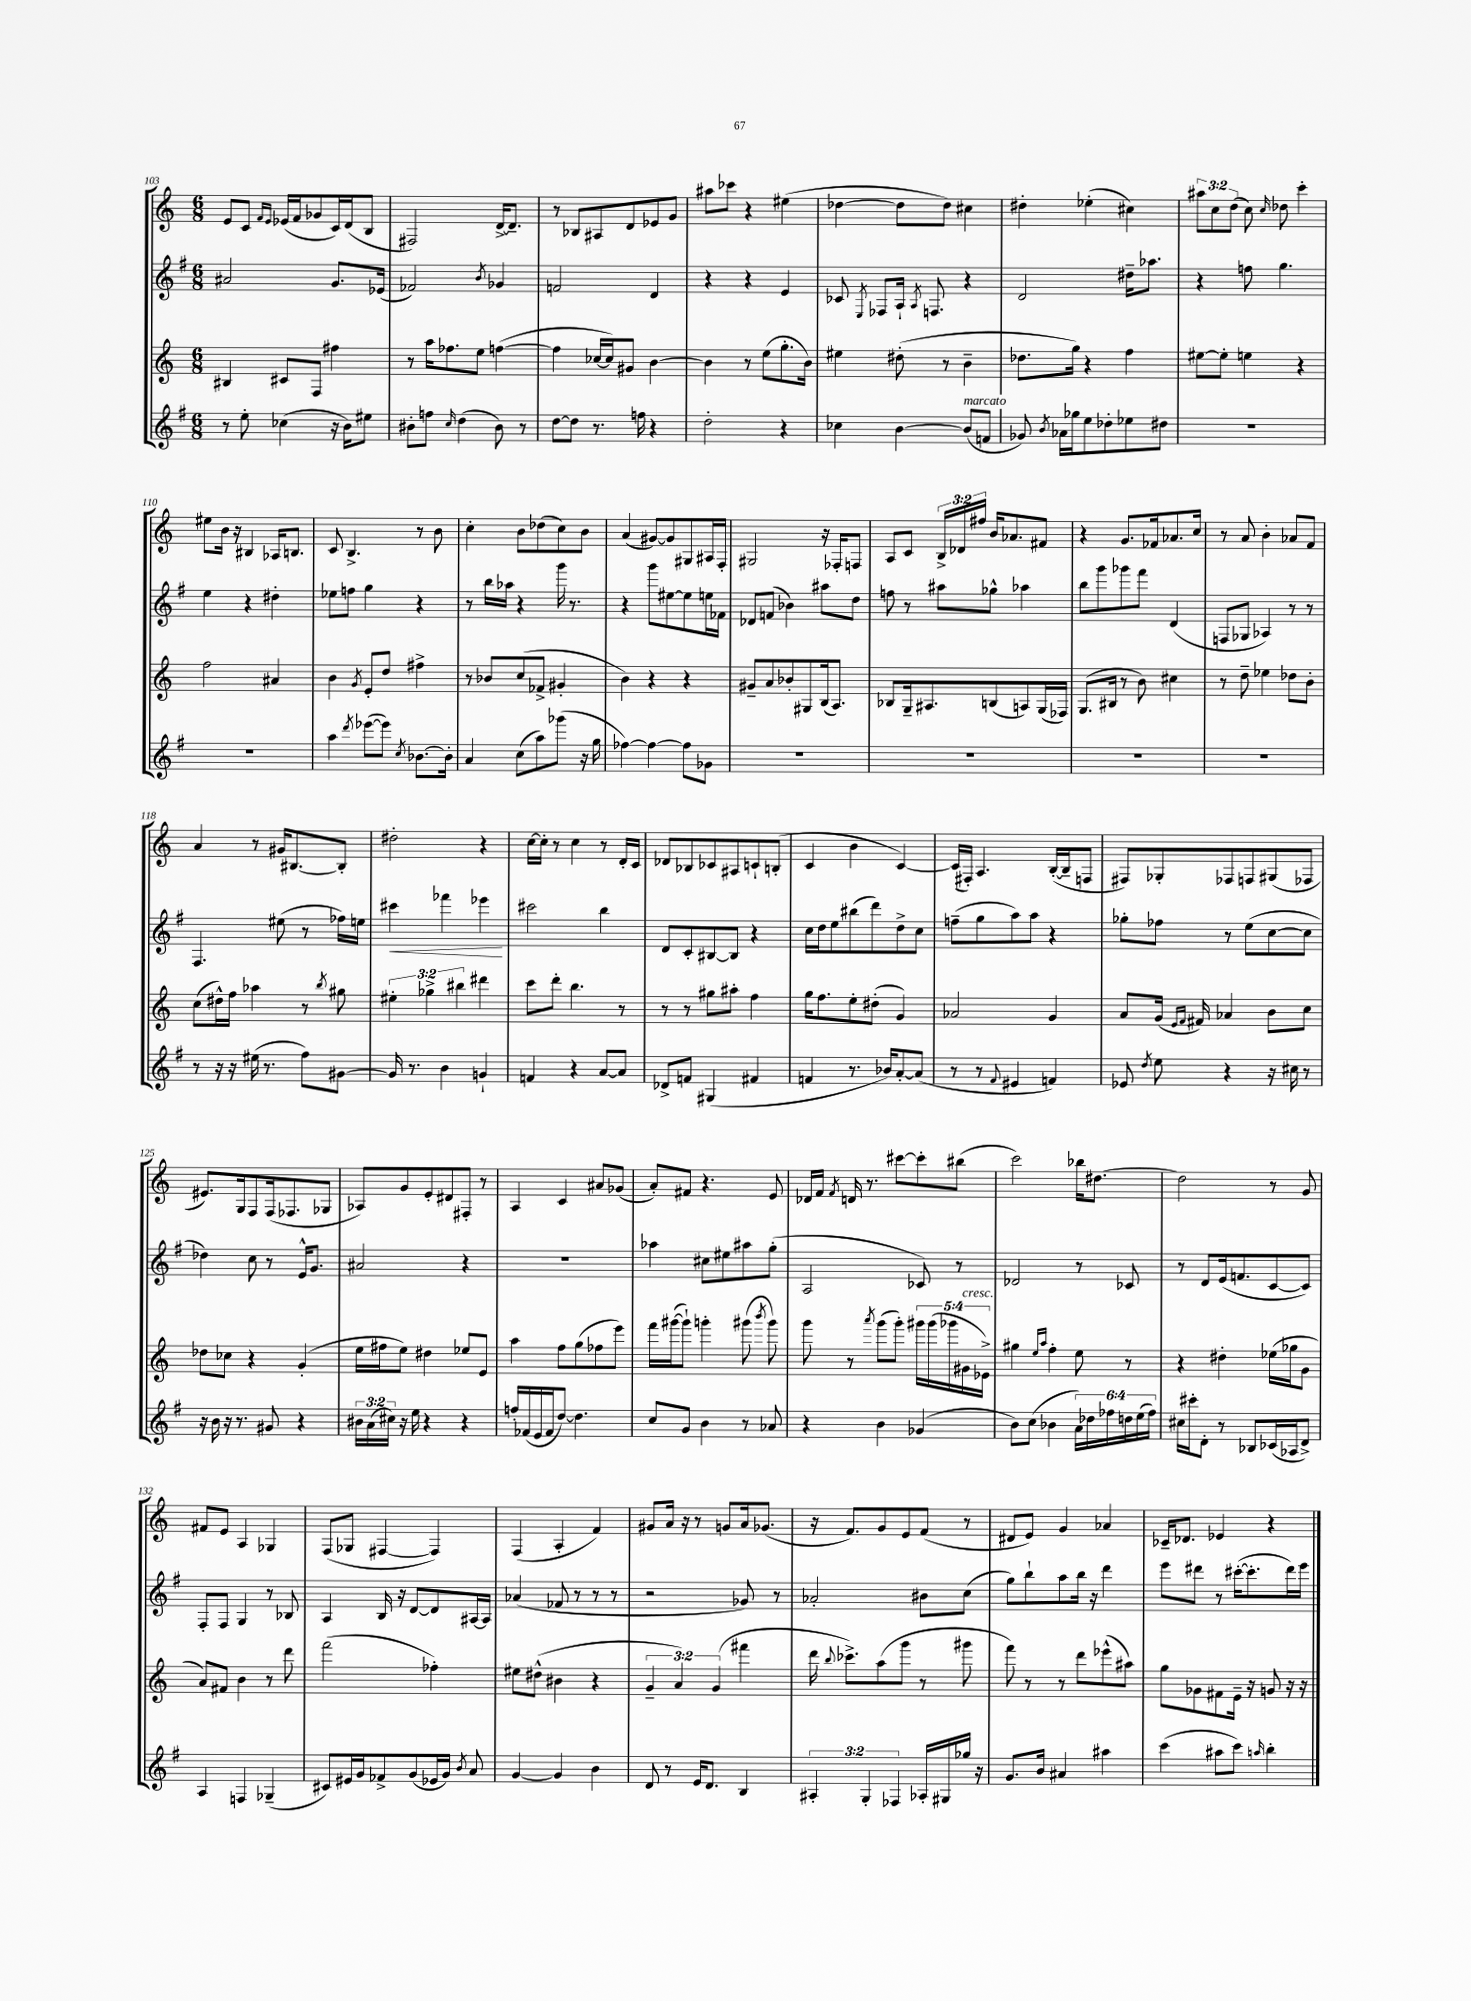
<<
\new StaffGroup <<
\new Staff = "s0" {
    \clef treble \key c \major \numericTimeSignature \time 6/8 \override Staff.TupletNumber.text = #tuplet-number::calc-fraction-text
    \autoBeamOff e'8[ c'8] \grace { f'16[ e'16] } ees'16[( f'16 ges'8 c'16) d'16( b8] |
    fis2) d'16[~-> d'8.]-- |
    r8 bes8[ ais8 d'8 ees'8 g'8] |
    ais''8[ ces'''8] r4 eis''4( |
    des''4~ des''8[ des''8]) cis''4 |
    dis''4-. ees''4-.( cis''4) |
    \tuplet 3/2 { ais''8[ c''8 d''8]( } c''8) \grace { c''16 } des''8 c'''4-. |
    eis''8[ b'16] r16 bis4 aes16[ b8.] |
    c'8 b4.-> r8 b'8 |
    c''4-. b'8[ des''8( c''8) b'8] |
    a'4( gis'8[~) gis'8 gis8 ais16 f16]-. |
    gis2 r16 fes16[-. f8] |
    a8[ c'8] \tuplet 3/2 { b16[-> des'16 fis''16] } b'16[ aes'8. fis'8] |
    r4 g'8.[ fes'16 aes'8. c''16] |
    r8 a'8 b'4-. aes'8[ f'8] |
    a'4 r8 gis'16[ bis8.~ bis8]-. |
    dis''2-. r4 |
    c''16[~ c''16]-. r8 c''4 r8 d'16[-. c'16] |
    des'8[ bes8 ces'8 ais8 c'8-! b8]-.( |
    c'4 b'4 c'4~) |
    c'16[( fis16]-.) a4. b16[~-.( b16-- f8] |
    fis8[) ges8-. fes8 f8 gis8( fes8] |
    eis'8.[) g16 f8 f16( fes8. ges8] |
    aes8[) g'8 e'8-. dis'8 fis8]-. r8 |
    a4 c'4 ais'8[ ges'8]( |
    a'8[-.) fis'8] r4. e'8 |
    des'16[ f'16] \acciaccatura { f'8 } d'16 r8. cis'''8[~ cis'''8-. bis''8]( |
    c'''2) bes''16[ dis''8.]~ |
    dis''2 r8 g'8 |
    fis'8[ e'8] a4 ges4 |
    f8[( ges8] fis4~ fis4) |
    f4( a4-. f'4) |
    gis'8[ a'16] r16 r8 g'8[ a'16 ges'8.]( |
    r16 f'8.[) g'8 e'8 f'8]( r8 |
    dis'8[ e'8]) g'4 aes'4 |
    ces'16[-- des'8.] ees'4 r4 \bar "|." |
}
\new Staff = "s1" {
    \clef treble \key g \major \numericTimeSignature \time 6/8
    \autoBeamOff ais'2 g'8.[ ees'16]( |
    fes'2) \acciaccatura { b'8 } ges'4 |
    f'2 d'4 |
    r4 r4 e'4 |
    ces'8 \acciaccatura { e8 } fes8[ a16]-! \acciaccatura { a8 } f8. r4 |
    d'2 dis''16[-- aes''8.] |
    r4 f''8 g''4. |
    e''4 r4 dis''4-. |
    ees''8[ f''8] g''4 r4 |
    r8 b''16[ aes''16] r4 g'''16 r8. |
    r4 g'''8[ eis''8~ eis''8 e''16 fes'16] |
    des'8[ f'8]( bes'4) ais''8[ d''8] |
    f''8 r8 ais''8[ ges''8]-^ aes''4 |
    b''8[ g'''8 ges'''8 fis'''8] d'4( |
    f8[ ges8] aes4) r8 r8 |
    fis4. eis''8( r8 fes''16[) e''16] |
    cis'''4\< fes'''4 ees'''4\! |
    cis'''2 b''4 |
    d'8[ c'8-. bis8~ bis8] r4 |
    c''16[ d''16 e''8 bis''8( d'''8) d''8-> c''8] |
    f''8[--( g''8 a''8) a''8] r4 |
    ges''8[-. fes''8] r8 e''8[( c''8~ c''8] |
    des''4) c''8 r8 e'16[-^ g'8.] |
    ais'2 r4 |
    R2. |
    aes''4 cis''8[ eis''8 ais''8 g''8]-.( |
    a2 ces'8) r8 |
    des'2 r8 ces'8 |
    r8 d'8[ e'16( f'8. c'8~ c'8]) |
    fis8[-. fis8] g4 r8 bes8 |
    a4 b16 r16 d'8[~ d'8 ais16~ ais16] |
    aes'4( fes'8 r8 r8 r8 |
    r2 ges'8) r8 |
    aes'2-. bis'8[ c''8]( |
    g''8[) b''8-! a''8 b''16] r16 d'''4 |
    e'''8[ dis'''8] r8 cis'''16[~-.( cis'''8.-. dis'''16) e'''16] \bar "|." |
}
\new Staff = "s2" {
    \clef treble \key c \major \numericTimeSignature \time 6/8 \override Staff.TupletNumber.text = #tuplet-number::calc-fraction-text
    \autoBeamOff bis4 cis'8[ f8] fis''4 |
    r8 a''16[ fes''8. e''8] f''4~( |
    f''4 ces''16[~ ces''16) gis'8] b'4~ |
    b'4 r8 e''8[( g''8.-. b'16]) |
    eis''4 dis''8-.( r8 b'4-- |
    des''8.[ g''16]) r4 f''4 |
    eis''8[~ eis''8]-. e''4 r4 |
    f''2 ais'4 |
    b'4 \acciaccatura { g'8 } e'8[-. d''8] fis''4-> |
    r8 bes'8[ c''8( fes'8]-> gis'4-. |
    b'4) r4 r4 |
    gis'8[-- a'8 bes'8-. gis8 b16( a8.]) |
    bes8[ g16-- ais8. b8( a8) g16( fes16]) |
    g8.[( bis16] r8 b'8) cis''4 |
    r8 d''8-- ees''4 des''8[ b'8]-. |
    c''8[( dis''16-^) f''16] aes''4 r8 \acciaccatura { b''8 } gis''8 |
    \tuplet 3/2 { eis''4-. ges''4-> bis''4 } dis'''4 |
    c'''8[ d'''8]-. b''4. r8 |
    r8 r8 gis''8[ ais''8]-. f''4 |
    g''16[ f''8. e''8-. dis''8]-.( g'4) |
    aes'2 g'4 |
    a'8[ g'16]( \grace { e'16[ f'16] } fis'16) aes'4 b'8[ c''8] |
    des''8[ ces''8] r4 g'4-.( |
    e''16[ fis''16 e''8]) dis''4 ees''8[ e'8] |
    a''4 f''8[ g''8( fes''8 e'''8]) |
    f'''16[ gis'''16~( gis'''8]-!) g'''4-. gis'''8( \acciaccatura { b'''8 } gis'''8) |
    g'''8 r8 \acciaccatura { a'''8 } g'''8[( g'''8]-.) \tuplet 5/4 { gis'''16[ gis'''16( ges'''16 gis'16^\markup { \italic "cresc." } ees'16]->) } |
    gis''4 \grace { e''16[ a''16] } f''4-. e''8 r8 |
    r4 dis''4-. ees''16[( ges''16 g'8] |
    a'8[) fis'8] b'4 r8 d'''8 |
    f'''2( fes''4-.) |
    eis''8[ dis''8]-^( bis'4 r4 |
    \tuplet 3/2 { g'4-- a'4) g'4( } fis'''4 |
    d'''16 \appoggiatura { b''8 } ces'''8.[->) a''8( g'''8] r8 gis'''8 |
    f'''8) r8 r8 d'''8[ ees'''8-^( ais''8]) |
    g''8[ ges'8 fis'8 e'16]-- r16 g'8 r16 r16 \bar "|." |
}
\new Staff = "s3" {
    \clef treble \key g \major \numericTimeSignature \time 6/8 \override Staff.TupletNumber.text = #tuplet-number::calc-fraction-text
    \autoBeamOff r8 e''8-. ces''4( r16 b'16[) eis''8] |
    bis'8[-. f''8] \grace { c''16 } d''4( bis'8) r8 |
    d''8[~ d''8] r8. f''16 r4 |
    d''2-. r4 |
    ces''4 b'4~ b'8[^\markup { \italic "marcato" }( f'8] |
    ges'8) \acciaccatura { b'8 } aes'16[ ges''16 e''8 des''8-. ees''8 dis''8] |
    R2. |
    R2. |
    a''4 \acciaccatura { d'''8 } ees'''8[~( ees'''8]) \acciaccatura { c''8 } bes'8.[~ bes'16]-. |
    a'4 c''8[( a''8) ges'''8]( r16 g''16 |
    fes''4~) fes''4~ fes''8[ ges'8] |
    R2. |
    R2. |
    R2. |
    R2. |
    r8 r16 r16 eis''16( r8. fis''8[) gis'8]~ |
    gis'16 r8. b'4 g'4-! |
    f'4 r4 a'8[~ a'8] |
    des'8[-> f'8] gis4( fis'4 |
    f'4 r8. bes'16[) a'8~-. a'8]( |
    r8 r8 \appoggiatura { fis'8 } eis'4 f'4) |
    ees'8 \acciaccatura { d''8 } e''8 r4 r16 cis''16 r8 |
    r16 b'16 r16 r8. gis'8 r4 |
    \tuplet 3/2 { bis'16[ a'16( cis''16]) } r16 e''16 r4 r4 |
    f''16[-. fes'16( e'16 fes'16 d''8]~) d''4. |
    c''8[ g'8] b'4 r8 aes'8 |
    r4 b'4 ges'4( |
    b'8[) c''8]( bes'4 \tuplet 6/4 { a'16[) des''16 fes''16 d''16 e''16( fes''16]) } |
    cis''16[ cis'''16-. d'8]-. r8 bes8[ ces'16( aes16 d'8]->) |
    a4 f4 ges4--( |
    cis'8[) eis'16 g'16 fes'8-> g'8( ees'16 g'16]) \acciaccatura { b'8 } a'8 |
    g'4~ g'4 b'4 |
    d'8 r8 e'16[ d'8.] b4 |
    \tuplet 3/2 { ais4-. g4-. fes4 } aes16[-. gis16 ges''16] r16 |
    g'8.[ b'16] ais'4 ais''4 |
    c'''4( ais''8[ c'''8]) \grace { a''16 } b''4-. \bar "|." |
}
>>
>>
\layout { \context { \Score currentBarNumber = #103 } }
